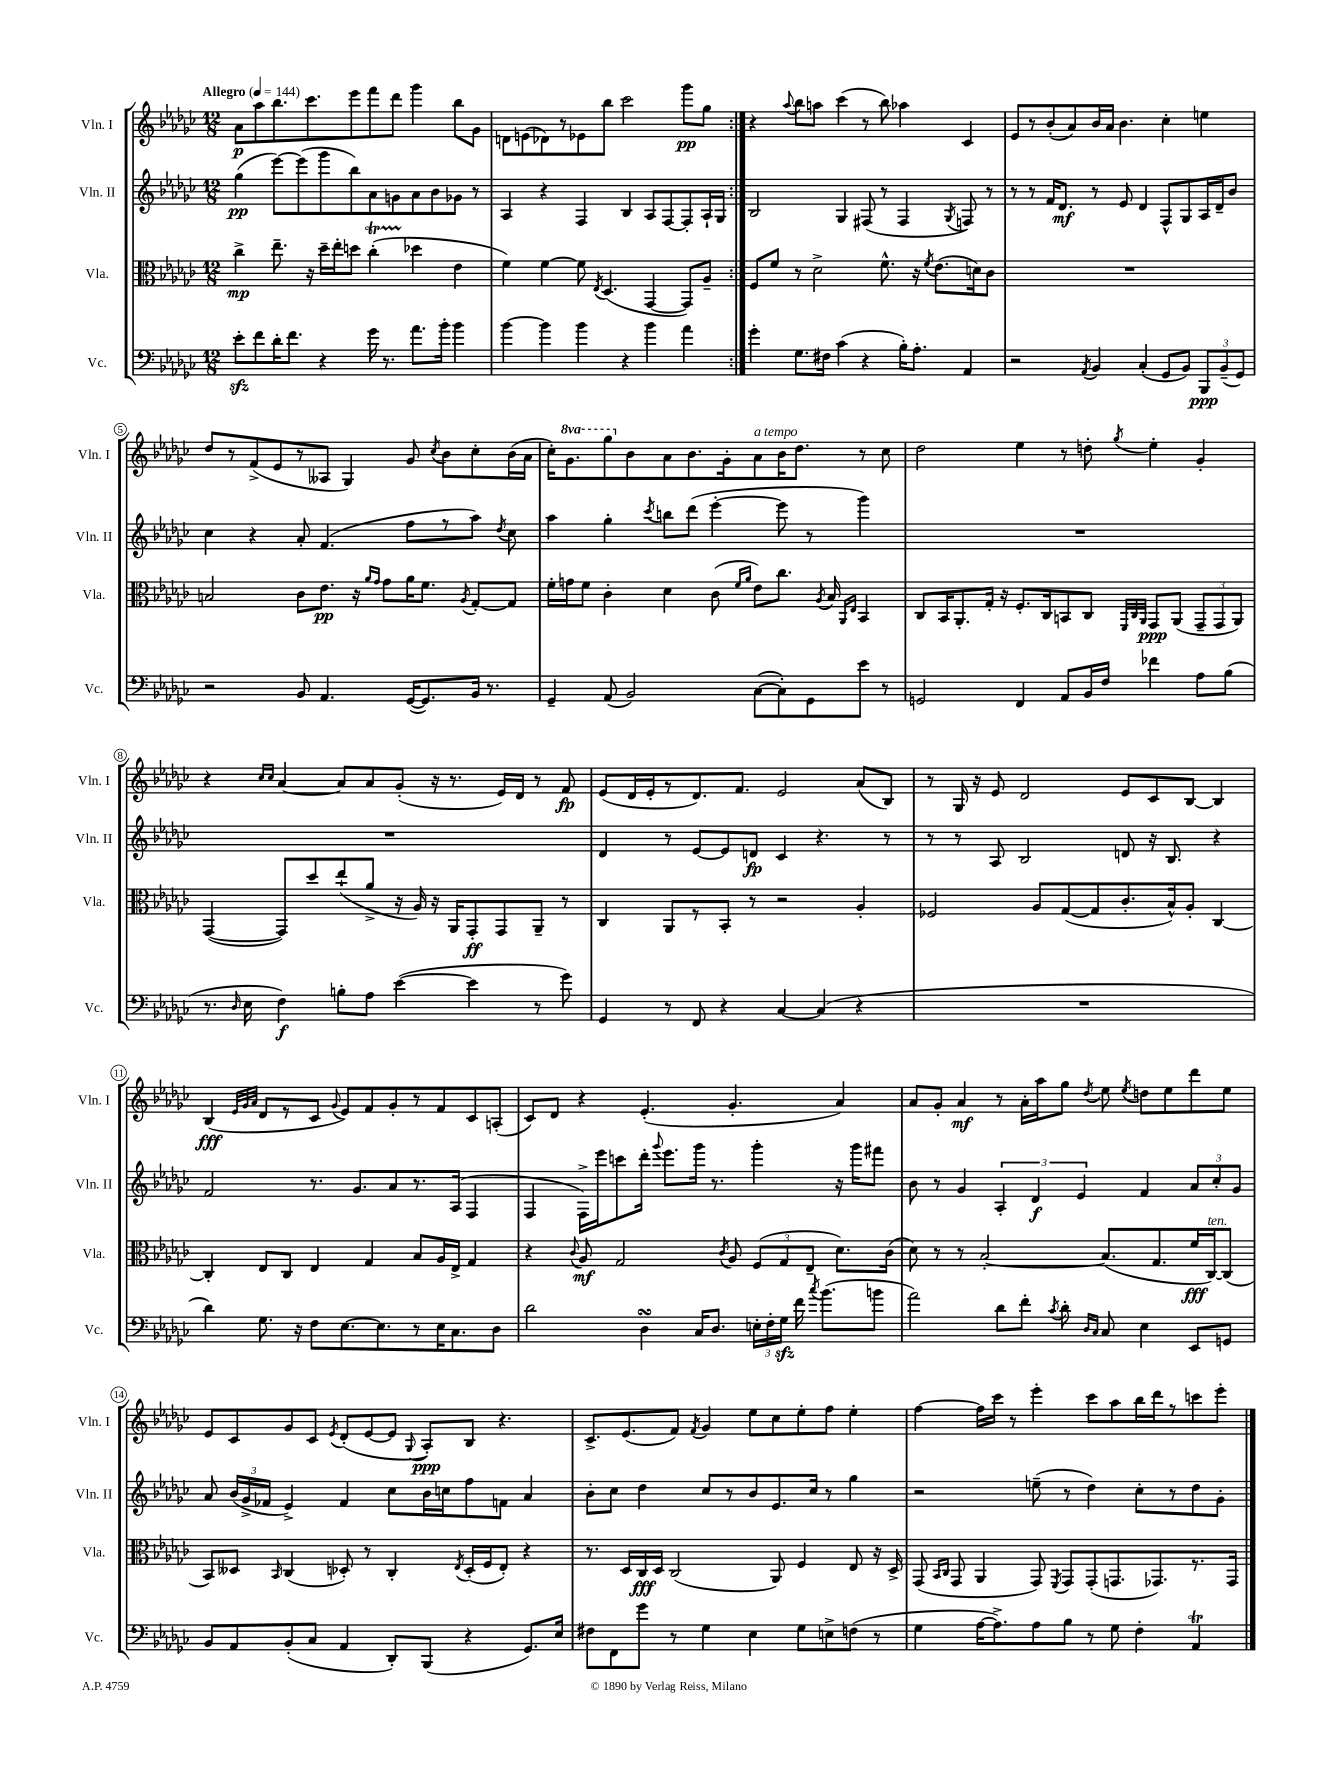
<<
\new StaffGroup <<
\new Staff = "s0" \with { instrumentName = "Vln. I" shortInstrumentName = "Vln. I" } {
    \clef treble \key ges \major \numericTimeSignature \time 12/8 \set Staff.ottavationMarkups = #ottavation-simple-ordinals \tempo "Allegro" 4 = 144
    \autoBeamOff \repeat volta 2 { aes'8[\p aes''8 bes''8. ces'''8. ees'''8 f'''8 des'''8] ges'''4 bes''8[ ges'8] |
    d'8[ e'8( des'8) r8 ees'8 bes''8] ces'''2 ges'''8[\pp ges''8] | }
    r4 \appoggiatura { aes''8 } bes''8[ a''8] ces'''4( r8 bes''8) aes''4 ces'4 |
    ees'8[ r8 bes'8-.( aes'8) bes'16 aes'16] bes'4. ces''4-. e''4 |
    des''8[ r8 f'8->( ees'8 r8 aeses8] ges4) ges'8 \acciaccatura { ces''8 } bes'8[ ces''8-. bes'16( aes'16] |
    ces''16[-.) \ottava #1 ges''8. ges'''8 \ottava #0 bes'8 aes'8 bes'8. ges'16-. aes'8^\markup { \italic "a tempo" } bes'16 des''8.] r8 ces''8 |
    des''2 ees''4 r8 d''8-. \acciaccatura { ges''8 } ees''4-. ges'4-. |
    r4 \grace { ces''16[ ces''16] } aes'4~ aes'8[ aes'8 ges'8]-.( r16 r8. ees'16[) des'16] r8 f'8\fp |
    ees'8[( des'16 ees'16-. r8 des'8.) f'8.] ees'2 aes'8[( bes8]) |
    r8 ges16 r16 ees'8 des'2 ees'8[ ces'8 bes8]~ bes4 |
    bes4\fff( \grace { ees'32[ ges'32 aes'32] } des'8[ r8 ces'8] \appoggiatura { ges'8 } ees'8[) f'8 ges'8-. r8 f'8 ces'8 a8]-.( |
    ces'8[) des'8] r4 ees'4.-.( ges'4.-. aes'4) |
    aes'8[ ges'8]-. aes'4\mf r8 aes'16[-. aes''16 ges''8] \acciaccatura { des''8 } ees''8 \acciaccatura { ees''8 } d''8[ ees''8 des'''8 ees''8] |
    ees'8[ ces'8 ges'8 ces'8] \acciaccatura { ees'8 } des'8[-.( ees'8~ ees'8] \appoggiatura { ges8 } aes8[-.\ppp) bes8] r4. |
    ces'8.[-> ees'8.( f'8]) \acciaccatura { f'8 } ges'4 ees''8[ ces''8 ees''8-. f''8] ees''4-. |
    f''4~ f''16[ ces'''16] r8 ees'''4-. ces'''8[ aes''8 bes''16 des'''16 r8 c'''8 ees'''8]-. \bar "|." |
}
\new Staff = "s1" \with { instrumentName = "Vln. II" shortInstrumentName = "Vln. II" } {
    \clef treble \key ges \major \numericTimeSignature \time 12/8
    \autoBeamOff \repeat volta 2 { ges''4\pp( ees'''8[~) ees'''8( ges'''8 bes''8) aes'8 g'8 aes'8 bes'8 ges'8] r8 |
    aes4 r4 f4 bes4 aes8[ f8~ f8-. aes16-! ges16] | }
    bes2 ges4 fis8( r8 fis4 \acciaccatura { ges8 } f8) r8 |
    r8 r8 f'16[ des'8.]\mf r8 ees'8 des'4 f8[-^ ges8 aes16 des'16-- bes'8] |
    ces''4 r4 aes'8-. f'4.( f''8[ r8 aes''8]) \acciaccatura { des''8 } ces''8 |
    aes''4 ges''4-. \acciaccatura { ces'''8 } b''8[ des'''8]( ees'''4~-. ees'''8 r8 ges'''4) |
    R1. |
    R1. |
    des'4 r8 ees'8[~ ees'8 d'8]\fp ces'4 r4. r8 |
    r8 r8 aes8 bes2 d'8 r16 bes8. r4 |
    f'2 r8. ges'8.[ aes'8 r8. aes16]( f4 |
    f4 f16[->) ees'''16 c'''8 des'''16]-. \appoggiatura { ges'''8 } ees'''8.[ ges'''16] r8. ges'''4-. r16 ges'''16[ fis'''8] |
    bes'8 r8 ges'4 \tuplet 3/2 { aes4-. des'4\f ees'4 } f'4 \tuplet 3/2 { aes'8[ ces''8-. ges'8] } |
    aes'8 \tuplet 3/2 { bes'16[( ges'16-> fes'16] } ees'4->) fes'4 ces''8[ bes'16 c''16 f''8 f'8] aes'4 |
    bes'8[-. ces''8] des''4 ces''8[ r8 bes'8 ees'8. ces''16] r8 ges''4 |
    r2 e''8--( r8 des''4) ces''8[-. r8 des''8 ges'8]-. \bar "|." |
}
\new Staff = "s2" \with { instrumentName = "Vla." shortInstrumentName = "Vla." } {
    \clef alto \key ges \major \numericTimeSignature \time 12/8
    \autoBeamOff \repeat volta 2 { ces''4->\mp ees''8.-- r16 des''16[-- ees''16-. d''8] ces''4-.\startTrillSpan( des''4\stopTrillSpan ees'4 |
    f'4) f'4~ f'8 \acciaccatura { ees8 } des4.( ges,4~ ges,8[) aes8]-- | }
    f8[ f'8] r8 des'2-> f'8.-^ r16 \acciaccatura { f'8 } ees'8.[( d'16) ces'8] |
    R1. |
    b2 ces'8[ ees'8.]\pp r16 \grace { aes'16[ ges'16] } ges'8[ aes'16 f'8.] \acciaccatura { aes8 } ges8[~-. ges8] |
    f'16[-. g'16 f'8] ces'4-. des'4 ces'8( \grace { f'16[ aes'16] } ees'8[) ces''8.] \acciaccatura { aes8 } bes16 \grace { aes,16[ ees16] } bes,4 |
    ces8[ bes,16 aes,8.-. ges16]-. r16 f8.[-. ces16 b,8 ces8] \grace { f,32[ ces32 aes,32] } ges,8[\ppp aes,8]( \tuplet 3/2 { ges,8[-- ges,8 aes,8]) } |
    ges,4~( ges,8[) des''8 ees''8-!( aes'8]-> r16 aes16) r16 aes,16[ ges,8-.\ff ges,8 aes,8]-- r8 |
    ces4 aes,8[ r8 bes,8]-. r8 r2 aes4-. |
    fes2 aes8[ ges8~( ges8 ces'8.-. bes16-^) aes8]-. ces4~ |
    ces4-. ees8[ ces8] ees4 ges4 bes8[ aes16 ees16]-> ges4 |
    r4 \appoggiatura { ces'8 } aes8\mf ges2 \acciaccatura { ces'8 } aes8 \tuplet 3/2 { f8[( ges8 ees8]-- } des'8.[) ces'16]( |
    des'8) r8 r8 bes2~-. bes8.[( ges8. f'16\fff ces16~^\markup { \italic "ten." }) ces8]( |
    bes,8[) deses8] \grace { bes,16 } ces4( des8-.) r8 ces4-. \acciaccatura { ees8 } des16[-.( f16 ees8]-.) r4 |
    r8. des16[ ces16\fff des16] ces2( aes,8) f4 ees8 r16 des16-> |
    ges,8( \grace { bes,16[ ces16] } ges,8 aes,4 ges,8) \acciaccatura { f,8 } ges,8[ ges,8-.( g,8. ges,8.) r8. ges,16] \bar "|." |
}
\new Staff = "s3" \with { instrumentName = "Vc." shortInstrumentName = "Vc." } {
    \clef bass \key ges \major \numericTimeSignature \time 12/8
    \autoBeamOff \repeat volta 2 { ees'8[-.\sfz f'8 des'16-. f'8.] r4 ges'16 r8. aes'8.[ bes'16]-. bes'4 |
    bes'4~ bes'4 bes'4 r4 bes'4 aes'4 | }
    ges'4-. ges8.[ fis16] ces'4( r4 bes16[-.) aes8.]-. aes,4 |
    r2 \acciaccatura { aes,8 } bes,4 ces4-.( ges,8[ bes,8]) \tuplet 3/2 { bes,,8[\ppp bes,8--( ges,8]) } |
    r2 bes,8 aes,4. ges,16[~( ges,8.) bes,16] r8. |
    ges,4-- aes,8( bes,2) ces8[~( ces8-.) ges,8 ees'8] r8 |
    g,2 f,4 aes,8[ bes,16 f16] fes'4 aes8[ bes8]( |
    r8. \grace { des16 } ees16 f4\f) b8[-. aes8] ees'4~( ees'4 r8 ges'8) |
    ges,4 r8 f,8 r4 ces4~ ces4( r4 |
    R1. |
    des'4) ges8. r16 f8[ ees8.~ ees8. r8 ees16 ces8. des8] |
    des'2 des4\turn ces16[ des8.] \tuplet 3/2 { e16[-. f16-. ges16]\sfz } f'16 \acciaccatura { ces''8 } bes'8.[( b'8] |
    aes'2) des'8[ f'8]-. \acciaccatura { ces'8 } des'8-. \grace { des16[ ces16] } ces8 ees4 ees,8[ g,8] |
    bes,8[ aes,8 bes,8-.( ces8] aes,4 des,8[-.) bes,,8]( r4 ges,8.[) ees16] |
    fis8[ f,8 ges'8] r8 ges4 ees4 ges8[ e8-> f8]( r8 |
    ges4 aes16[~ aes8.->) aes8 bes8] r8 ges8 f4-. aes,4\trill \bar "|." |
}
>>
>>
\layout { \context { \Score \override BarNumber.stencil = #(make-stencil-circler 0.1 0.3 ly:text-interface::print) } }
